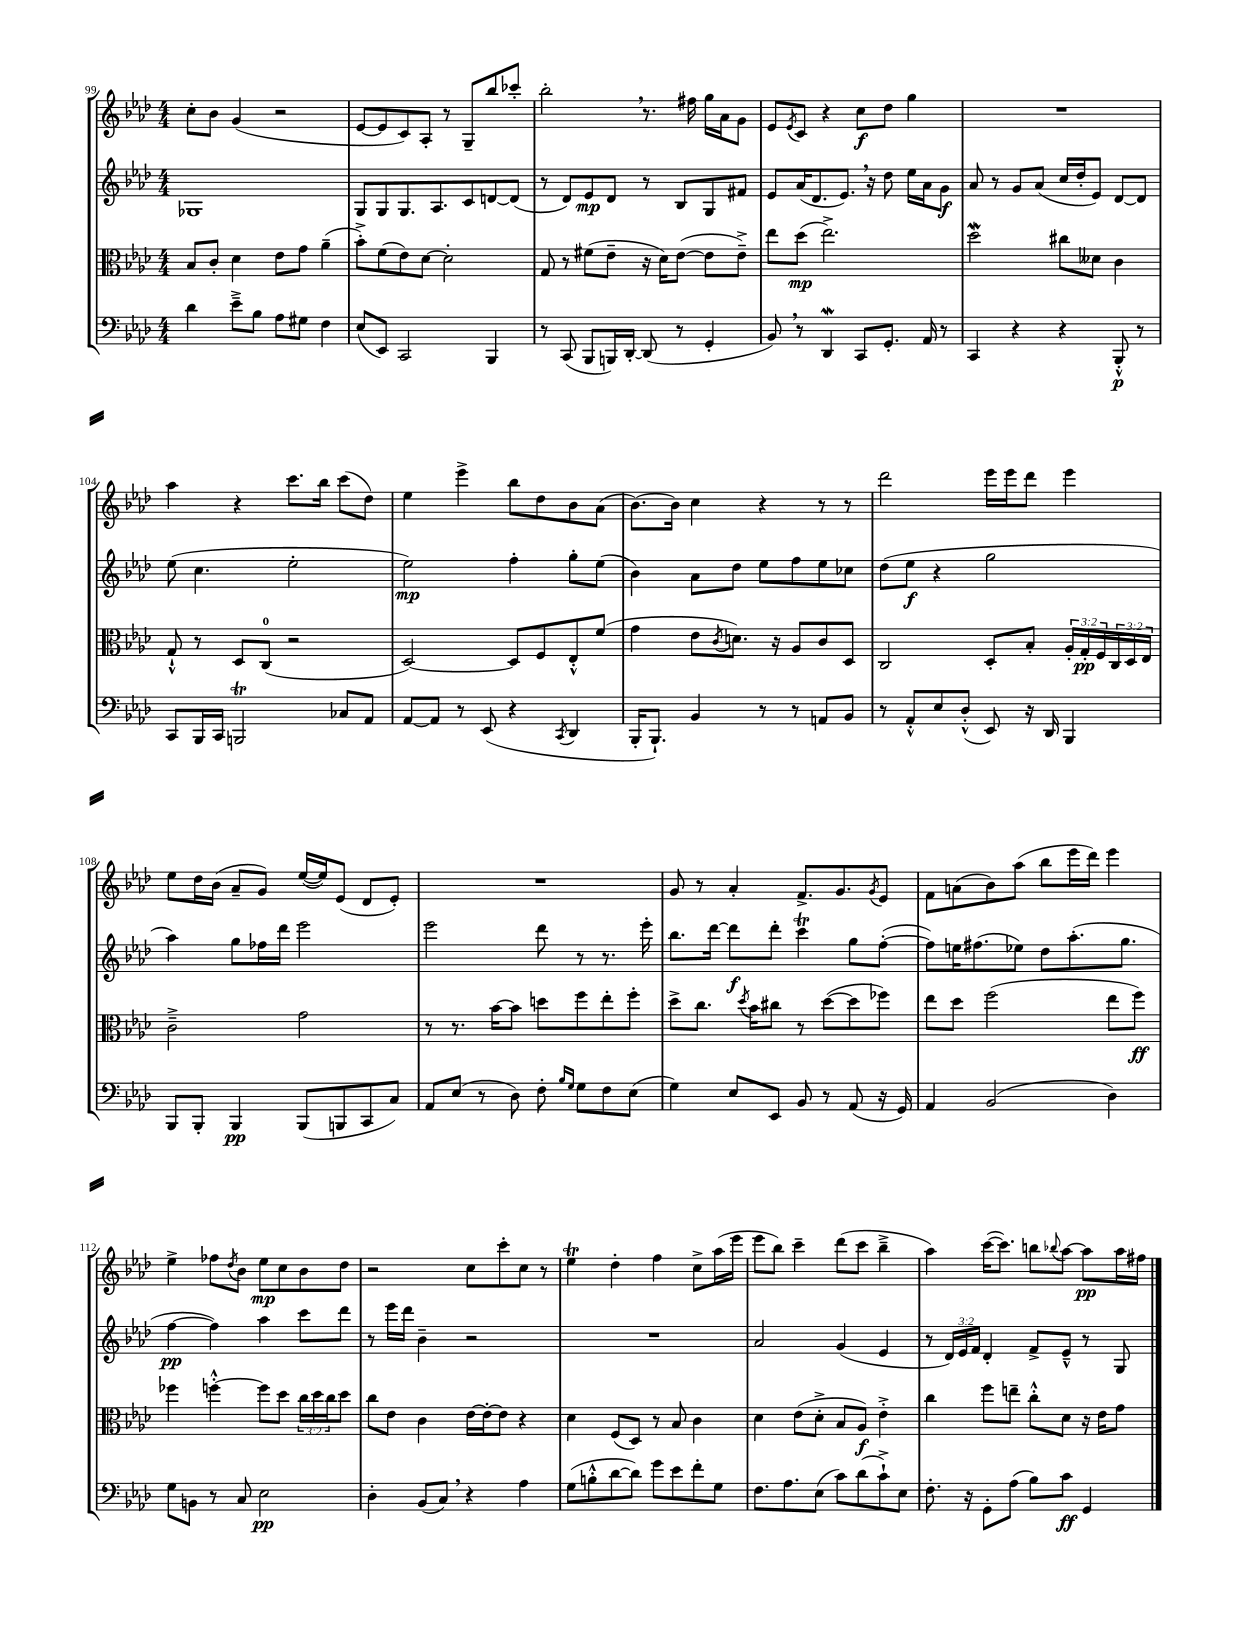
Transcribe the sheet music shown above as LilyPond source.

<<
\new StaffGroup <<
\new Staff = "s0" {
    \clef treble \key aes \major \numericTimeSignature \time 4/4
    c''8-. bes'8 g'4( r2 |
    ees'8~ ees'8 c'8) aes8-. r8 g8-- bes''8 ces'''8-. |
    bes''2-. \breathe r8. fis''16 g''16 aes'16 g'8 |
    ees'8 \acciaccatura { ees'8 } c'8 r4 c''8\f des''8 g''4 |
    R1 |
    aes''4 r4 c'''8. bes''16 c'''8( des''8) |
    ees''4 ees'''4-> bes''8 des''8 bes'8 aes'8( |
    bes'8.~) bes'16 c''4 r4 r8 r8 |
    des'''2 ees'''16 ees'''16 des'''8 ees'''4 |
    ees''8 des''16 bes'16( aes'8-- g'8) ees''16~( ees''16) ees'8( des'8 ees'8-.) |
    R1 |
    g'8 r8 aes'4-. f'8.-> g'8. \acciaccatura { g'8 } ees'8 |
    f'8 a'8( bes'8) aes''8( bes''8 ees'''16 des'''16) ees'''4 |
    ees''4-> fes''8 \acciaccatura { des''8 } bes'8 ees''8\mp c''8 bes'8 des''8 |
    r2 c''8 c'''8-. c''8 r8 |
    ees''4\trill des''4-. f''4 c''8-> aes''16( ees'''16 |
    ees'''8 bes''8) c'''4-- des'''8( c'''8 bes''4---> |
    aes''4) c'''16~( c'''8.) b''8 \appoggiatura { bes''8 } aes''8~ aes''8\pp aes''16 fis''16 \bar "|." |
}
\new Staff = "s1" {
    \clef treble \key aes \major \numericTimeSignature \time 4/4 \override Staff.TupletNumber.text = #tuplet-number::calc-fraction-text
    ges1 |
    g8 g8 g8. aes8. c'8 d'8~ d'8( |
    r8 des'8) ees'8\mp des'8 r8 bes8 g8 fis'8 |
    ees'8 aes'16( des'8. ees'8.) \breathe r16 des''8 ees''16 aes'16 g'8\f |
    aes'8 r8 g'8 aes'8( c''16 des''16-. ees'8) des'8~ des'8 |
    ees''8( c''4. ees''2-. |
    ees''2\mp) f''4-. g''8-. ees''8( |
    bes'4) aes'8 des''8 ees''8 f''8 ees''8 ces''8 |
    des''8( ees''8\f r4 g''2 |
    aes''4) g''8 fes''16 des'''16 ees'''2 |
    ees'''2 des'''8 r8 r8. ees'''16-. |
    bes''8. des'''16~ des'''8\f des'''8-. c'''4\trill g''8 f''8~-.( |
    f''8) e''16 fis''8.( ees''8) des''8 aes''8.-.( g''8. |
    f''4~\pp f''4) aes''4 c'''8 des'''8 |
    r8 ees'''16 des'''16 bes'4-- r2 |
    R1 |
    aes'2 g'4( ees'4 |
    r8 \tuplet 3/2 { des'16) ees'16 f'16 } des'4-. f'8-> ees'8---^ r8 g8 \bar "|." |
}
\new Staff = "s2" {
    \clef alto \key aes \major \numericTimeSignature \time 4/4 \override Staff.TupletNumber.text = #tuplet-number::calc-fraction-text
    bes8 c'8-. des'4 ees'8 g'8 aes'4--( |
    bes'8-.->) f'8( ees'8) des'8~ des'2-. |
    g8 r8 fis'8( ees'8-- r16 des'16) ees'8~( ees'8 ees'8--->) |
    ees''8 des''8\mp( ees''2.->) |
    des''2\mordent cis''8 deses'8 c'4 |
    g8-!-^ r8 des8 c8-0( r2 |
    des2~) des8 f8 ees8-.-^ f'8( |
    g'4 ees'8 \acciaccatura { c'8 } d'8.) r16 aes8 c'8 des8 |
    c2 des8-. bes8-. \tuplet 3/2 { aes16-. g16-.\pp f16 } \tuplet 3/2 { c16 des16 ees16 } |
    c'2---> g'2 |
    r8 r8. bes'16~ bes'8 d''8 f''8 ees''8-. f''8-. |
    des''8-> c''8. \acciaccatura { des''8 } bes'16 cis''8 r8 des''8~( des''8 fes''8) |
    ees''8 des''8 f''2( ees''8 f''8\ff) |
    fes''4 f''4~-.-^ f''8 des''8 \tuplet 3/2 { c''16 des''16 c''16 } des''8 |
    c''8 ees'8 c'4 ees'16~ ees'16~-. ees'8 r4 |
    des'4 f8( des8) r8 bes8 c'4 |
    des'4 ees'8( des'8-.-> bes8 aes8\f) ees'4-.-> |
    c''4 f''8 e''8-- c''8-.-^ des'8 r16 ees'16 g'8 \bar "|." |
}
\new Staff = "s3" {
    \clef bass \key aes \major \numericTimeSignature \time 4/4
    des'4 ees'8---> bes8 aes8 gis8 f4 |
    ees8( ees,8) c,2 bes,,4 |
    r8 c,8( bes,,8 b,,16) des,16~-. des,8( r8 g,4-. |
    bes,8) \breathe r8 des,4\mordent c,8 g,8.-. aes,16 r8 |
    c,4 r4 r4 bes,,8-.-^\p r8 |
    c,8 bes,,16 c,16 b,,2\trill ces8 aes,8 |
    aes,8~ aes,8 r8 ees,8( r4 \acciaccatura { c,8 } des,4 |
    bes,,16-. bes,,8.-!) bes,4 r8 r8 a,8 bes,8 |
    r8 aes,8-.-^ ees8 des8-.-^( ees,8) r16 des,16 bes,,4 |
    bes,,8 bes,,8-. bes,,4\pp bes,,8( b,,8 c,8 c8) |
    aes,8 ees8( r8 des8) f8-. \grace { bes16 g16 } g8 f8 ees8( |
    g4) ees8 ees,8 bes,8 r8 aes,8( r16 g,16) |
    aes,4 bes,2( des4) |
    g8 b,8 r8 c8 ees2\pp |
    des4-. bes,8( c8) \breathe r4 aes4 |
    g8( b8-.-^ des'8~ des'8) g'8 ees'8 f'8-. g8 |
    f8. aes8. ees8( c'8) des'8( c'8-!->) ees8 |
    f8.-. r16 g,8-. aes8( bes8) c'8\ff g,4 \bar "|." |
}
>>
>>
\layout { \context { \Score currentBarNumber = #99 } }
